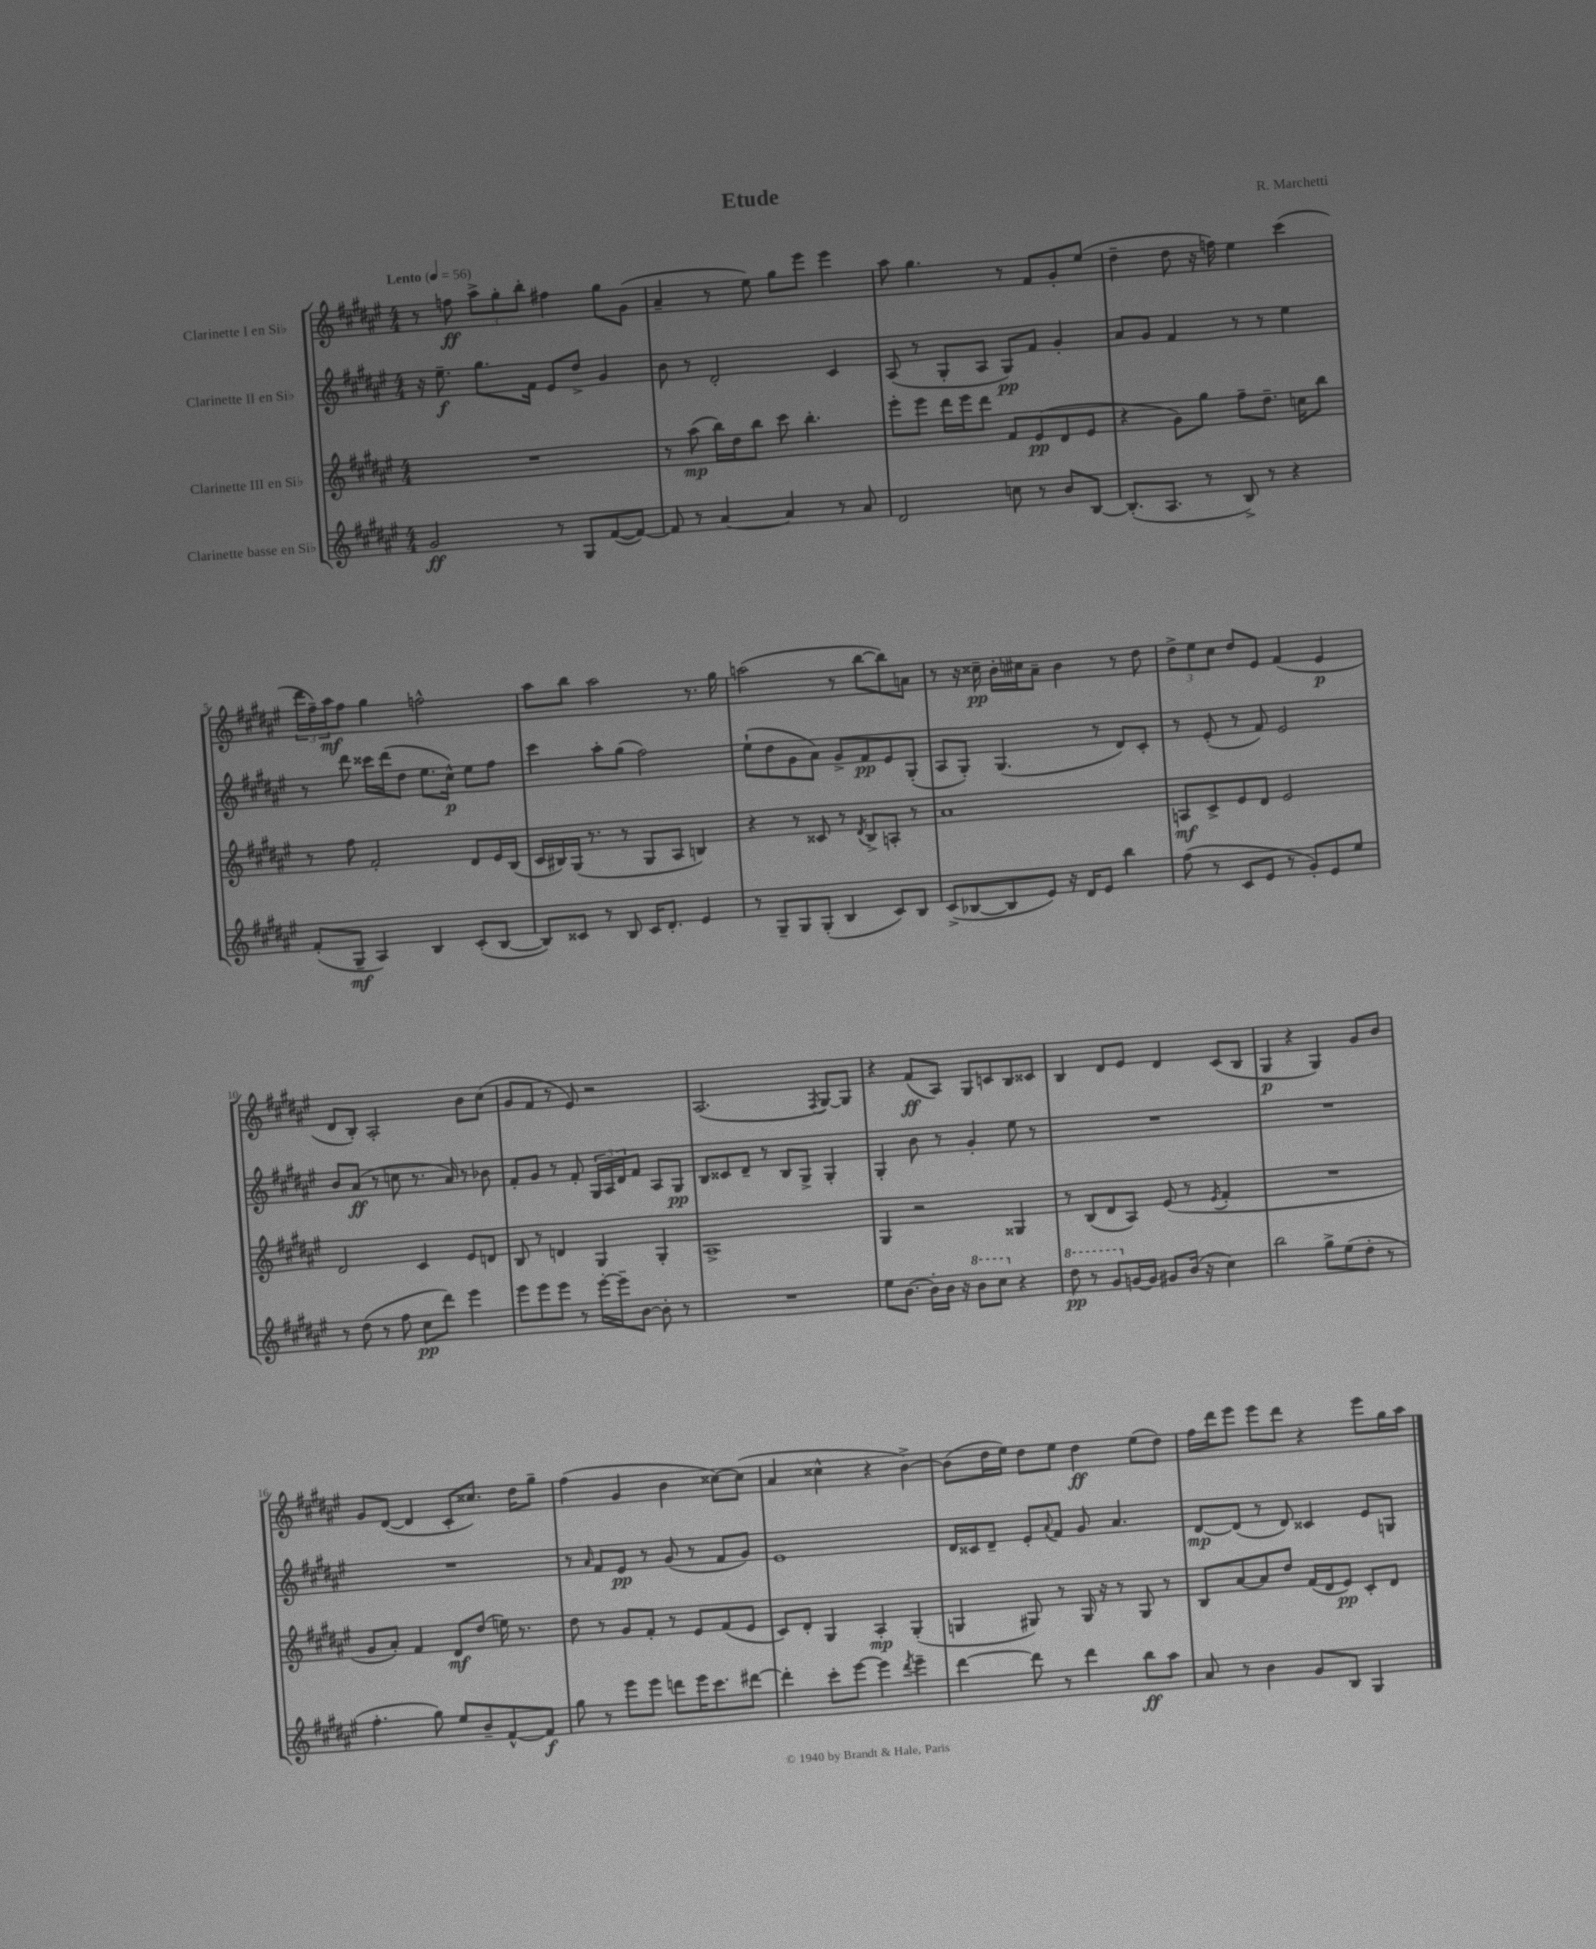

**kern	**kern	**kern	**kern
*staff4	*staff3	*staff2	*staff1
*clefG2	*clefG2	*clefG2	*clefG2
*k[f#c#g#d#a#e#]	*k[f#c#g#d#a#e#]	*k[f#c#g#d#a#e#]	*k[f#c#g#d#a#e#]
*M4/4	*M4/4	*M4/4	*M4/4
*MM56	*MM56	*MM56	*MM56
2g#/	1r	16r	8r
.	.	8.ee#~\	.
.	.	.	8ff\
.	.	8.gg#\L	12aa#^\L
.	.	.	12gg#'\
.	.	.	12bb'\J
.	.	16f#\Jk	.
8r	.	8e#/L	4ff#\
8G#/L	.	8dd#^/J	.
([8f#/	.	4g#/	8gg#\L
8f#/_J)	.	.	(8g#\J
=	=	=	=
8f#/]	8r	8b\	4a#~/
8r	(8aa#\	8r	.
[4a#/	16bb\LL)	2d#'/	8r
.	16dd#\J	.	.
.	8bb\J	.	8ee#\)
4a#/]	8ccc#\	.	8gg#\L
.	4.bb'\	.	8eee#\J
8r	.	4c#/	4eee#\
8a#/	.	.	.
=	=	=	=
2d#/	8eee#'\L	(8A#/	8aa#\
.	8eee#\J	8r	4.gg#\
.	16ddd#\LL	8G#'/L	.
.	16eee#\J	.	.
.	8ddd#\J	8A#/J	.
8cc\	8f#/L	8G#/L)	8r
8r	(8e#/	8f#/J	8f#/L
8b/L	8d#/	4g#'/	8g#'/
[8B/J	8e#/J	.	(8ee#/J
=	=	=	=
(8.B'/]L	4r	8a#/L	4dd#~\
.	.	8g#/J	.
8.A#/J	.	.	.
.	8g#\L)	4f#/	8dd#\
8r	8gg#\J	.	16r
.	.	.	16ff\)
8B^/)	8ff#~\L	8r	4ee#\
8r	8.dd#~\J	8r	.
4r	.	4ee#\	(4ccc#\
.	16cc\LK	.	.
.	8bb\J	.	.
=	=	=	=
(8f#'/L	8r	8r	24ddd#\LL
.	.	.	24ff#~\)
.	.	.	24aa#\J
8G#~/J	8ff#\	8ddd#\	8ff#\J
4A#/)	2f#'/	16ccc##\LL	4gg#\
.	.	(16ddd#\J	.
.	.	8dd#\J	.
4B/	.	8.ee#\L	2ff^^\
.	.	16cc#^^\Jk)	.
(8c#'/L	8d#/L	8ee#\L	.
[8B/J	16e#/L	8ff#\J	.
.	(16B/JJ	.	.
=	=	=	=
8B/]L)	16c#/LL	4ccc#\	8aa#\L
.	16B#/)	.	.
8c##/J	(16G#/JJ	.	8bb\J
.	8.r	.	.
8r	.	8aa#'\L	2aa#\
8B/	8r	(8gg#\J	.
16c##/LK	8G#/L	2ff#\)	.
8.d#'/J	.	.	.
.	8A#/J	.	.
4e#/	4B/)	.	8.r
.	.	.	16gg#\
=	=	=	=
8r	4r	(8ee#`\L	(2aa\
8G#~/L	.	8dd#\	.
8G#/	8r	8g#\	.
(8G#'/J	8c##/	8a#\J)	.
4B/	8r	8g#^/L	8r
.	8qd#/	.	.
.	8B^/L	8f#/	[8bb\L
8c#/L)	8A'/J	8e#/	8bb\])
8B/J	8r	(8G#'/J	8a\J
=	=	=	=
(8c#^/L	1a#	8A#/L	8r
[8B-/	.	8G#'/J)	16r
.	.	.	16cc##~\
8B-/]	.	(4.G#/	16b'\LL
.	.	.	16cc#\J
8e#/J)	.	.	8a#~\J
16r	.	.	4b\
16d#/LK	.	.	.
8e#/J	.	8r	.
4bb\	.	8d#/L)	8r
.	.	8c#'/J	8dd#\
=	=	=	=
(8ff#\	8A/L	8r	12dd#^\L
.	.	.	12ee#\
8r	8c#^/	(8e#'/	.
.	.	.	12cc#\J
8c#/L	8e#/	8r	8dd#/L
8e#/J	8d#/J	8f#/)	8e#/J
8r	2e#/	2e#/	(4f#/
8g#'/L)	.	.	.
8e#/	.	.	4e#/
8ee#/J	.	.	.
=	=	=	=
8r	2d#/	8b/L	8d#/L
(8dd#\	.	(8a#/J	8B'/J)
8r	.	8r	2A#'/
8ff#\	.	8cc\	.
8cc#\L	4c#/	8.r	.
8ddd#\J)	.	.	.
.	.	16a#/)	.
4eee#\	8e#/L	8r	8b\L
.	8d/J	8b-\	(8cc#\J
=	=	=	=
8eee#\L	8B/	8f#'/L	8g#/L
8eee#\	8r	8g#/J	8f#/J
8eee#\J	4d/	8r	8r
8r	.	8f#'/	8e#/)
[16eee#'\LL	4G#/	24G#/LL	2r
.	.	24A#/	.
16eee#~\]J	.	.	.
.	.	24d#/J	.
[8b\J	.	8f#/J	.
8b'\]	4G#'/	8A#/L	.
8r	.	8G#/J	.
=	=	=	=
1r	1A#^	8B/L	(2.A#/
.	.	8c##/	.
.	.	8d#~/J	.
.	.	8r	.
.	.	8B/L	.
.	.	8G#^/J	.
.	.	.	8qF#/
.	.	4G#'/	[8G#/L)
.	.	.	8G#/]J
=	=	=	=
8ee#\L	4G#/	4G#'/	4r
[8.b\J	.	.	.
.	2r	8b\	(8f#/L
16b'\]LL	.	.	.
16b\JJ	.	8r	8A#/J)
16r	.	.	.
8bb\L	.	4g#'/	8G#/L
8ccc#\J	.	.	8c/
4r	4G##/	8ee#\	8B/
.	.	8r	8c##/J
=	=	=	=
8ddd#\	8r	1r	4B/
8r	(8B/L	.	.
8gg#/L	8d#/	.	8d#/L
[16g/L	8A#/J)	.	8e#/J
16g/]JJ	.	.	.
8g#/L	(8e#/	.	4d#/
(16b/Jk	8r	.	.
16r	.	.	.
.	8qe#/	.	.
4cc#\)	4f#'/	.	(8c#/L
.	.	.	8B/J
=	=	=	=
2bb\	1r	1r	4G#/
.	.	.	4r
8gg#^\L	.	.	4G#/)
(8ee#\	.	.	.
8dd#'\J	.	.	8g#/L
8r	.	.	8b/J
=	=	=	=
4.ff#'\	8g#/L	1r	8g#/L
.	8a#'/J)	.	([8d#/J
.	4f#/	.	4d#/]
8gg#\)	.	.	.
8ee#/L	8d#/L	.	8c#'/L
8b~/	(8dd#/J	.	8.cc##/J)
[8f#^^/	16ee\)	.	.
.	8.r	.	16dd#\LK
8f#/]J	.	.	8gg#~\J
=	=	=	=
8gg#\	8dd#\	8r	(4ff#\
.	.	16qqa#/	.
8r	8r	8f#/L	.
8eee#\L	8g#/L	8e#/J	4g#/
8eee#\J	8f#'/J	8r	.
8ddd\L	8r	(8g#/	4b\
16eee#\K	8e#/L	8r	.
8.ccc#\	.	.	.
.	(8f#/	8f#/L	[8cc##\L)
[8ddd#\J	8e#/J	8g#/J)	(8cc##\]J
=	=	=	=
4ddd#'\]	8c#/L)	1e#	4a#/
.	8d#'/J	.	.
8ccc#'\L	4G#/	.	4cc##^^\
[8eee#\J	.	.	.
4eee#\]	4A#'/	.	4r
8qddd#/	.	.	.
4eee#~\	(4G#'/	.	[4b^\)
=	=	=	=
[4ddd#\	4G/	16d#/LL	(8b\]L
.	.	16c##/J	.
.	.	8d#~/J	16dd#\L
.	.	.	16ee#\JJ)
8ddd#\]	8G#/)	8e#'/L	8dd#\L
.	.	8qqa#/	.
8r	8r	8f#/J	8ee#\J
4ddd#\	16G#/	8g#/	4dd#\
.	16r	.	.
.	8r	4.a#/	.
8bb\L	8G#/	.	(8ee#\L
8aa#\J	8r	.	8dd#\J)
=	=	=	=
8a#/	8B/L	[8d#/L	16ff#\LL
.	.	.	16ddd#\J
8r	[8a#/	(8d#/]J	8eee#\J
4b\	8a#/]	8r	8eee#\L
.	8dd#/J	8d#/)	8ddd#\J
8g#/L	(16f#/LL	4c##/	4r
.	16d#/J	.	.
8B/J	8e#/J)	.	.
4G#/	8c#'/L	8e#/L	8eee#\L
.	8d#/J	8G/J	16gg#\L
.	.	.	16aa#\JJ
==	==	==	==
*-	*-	*-	*-
